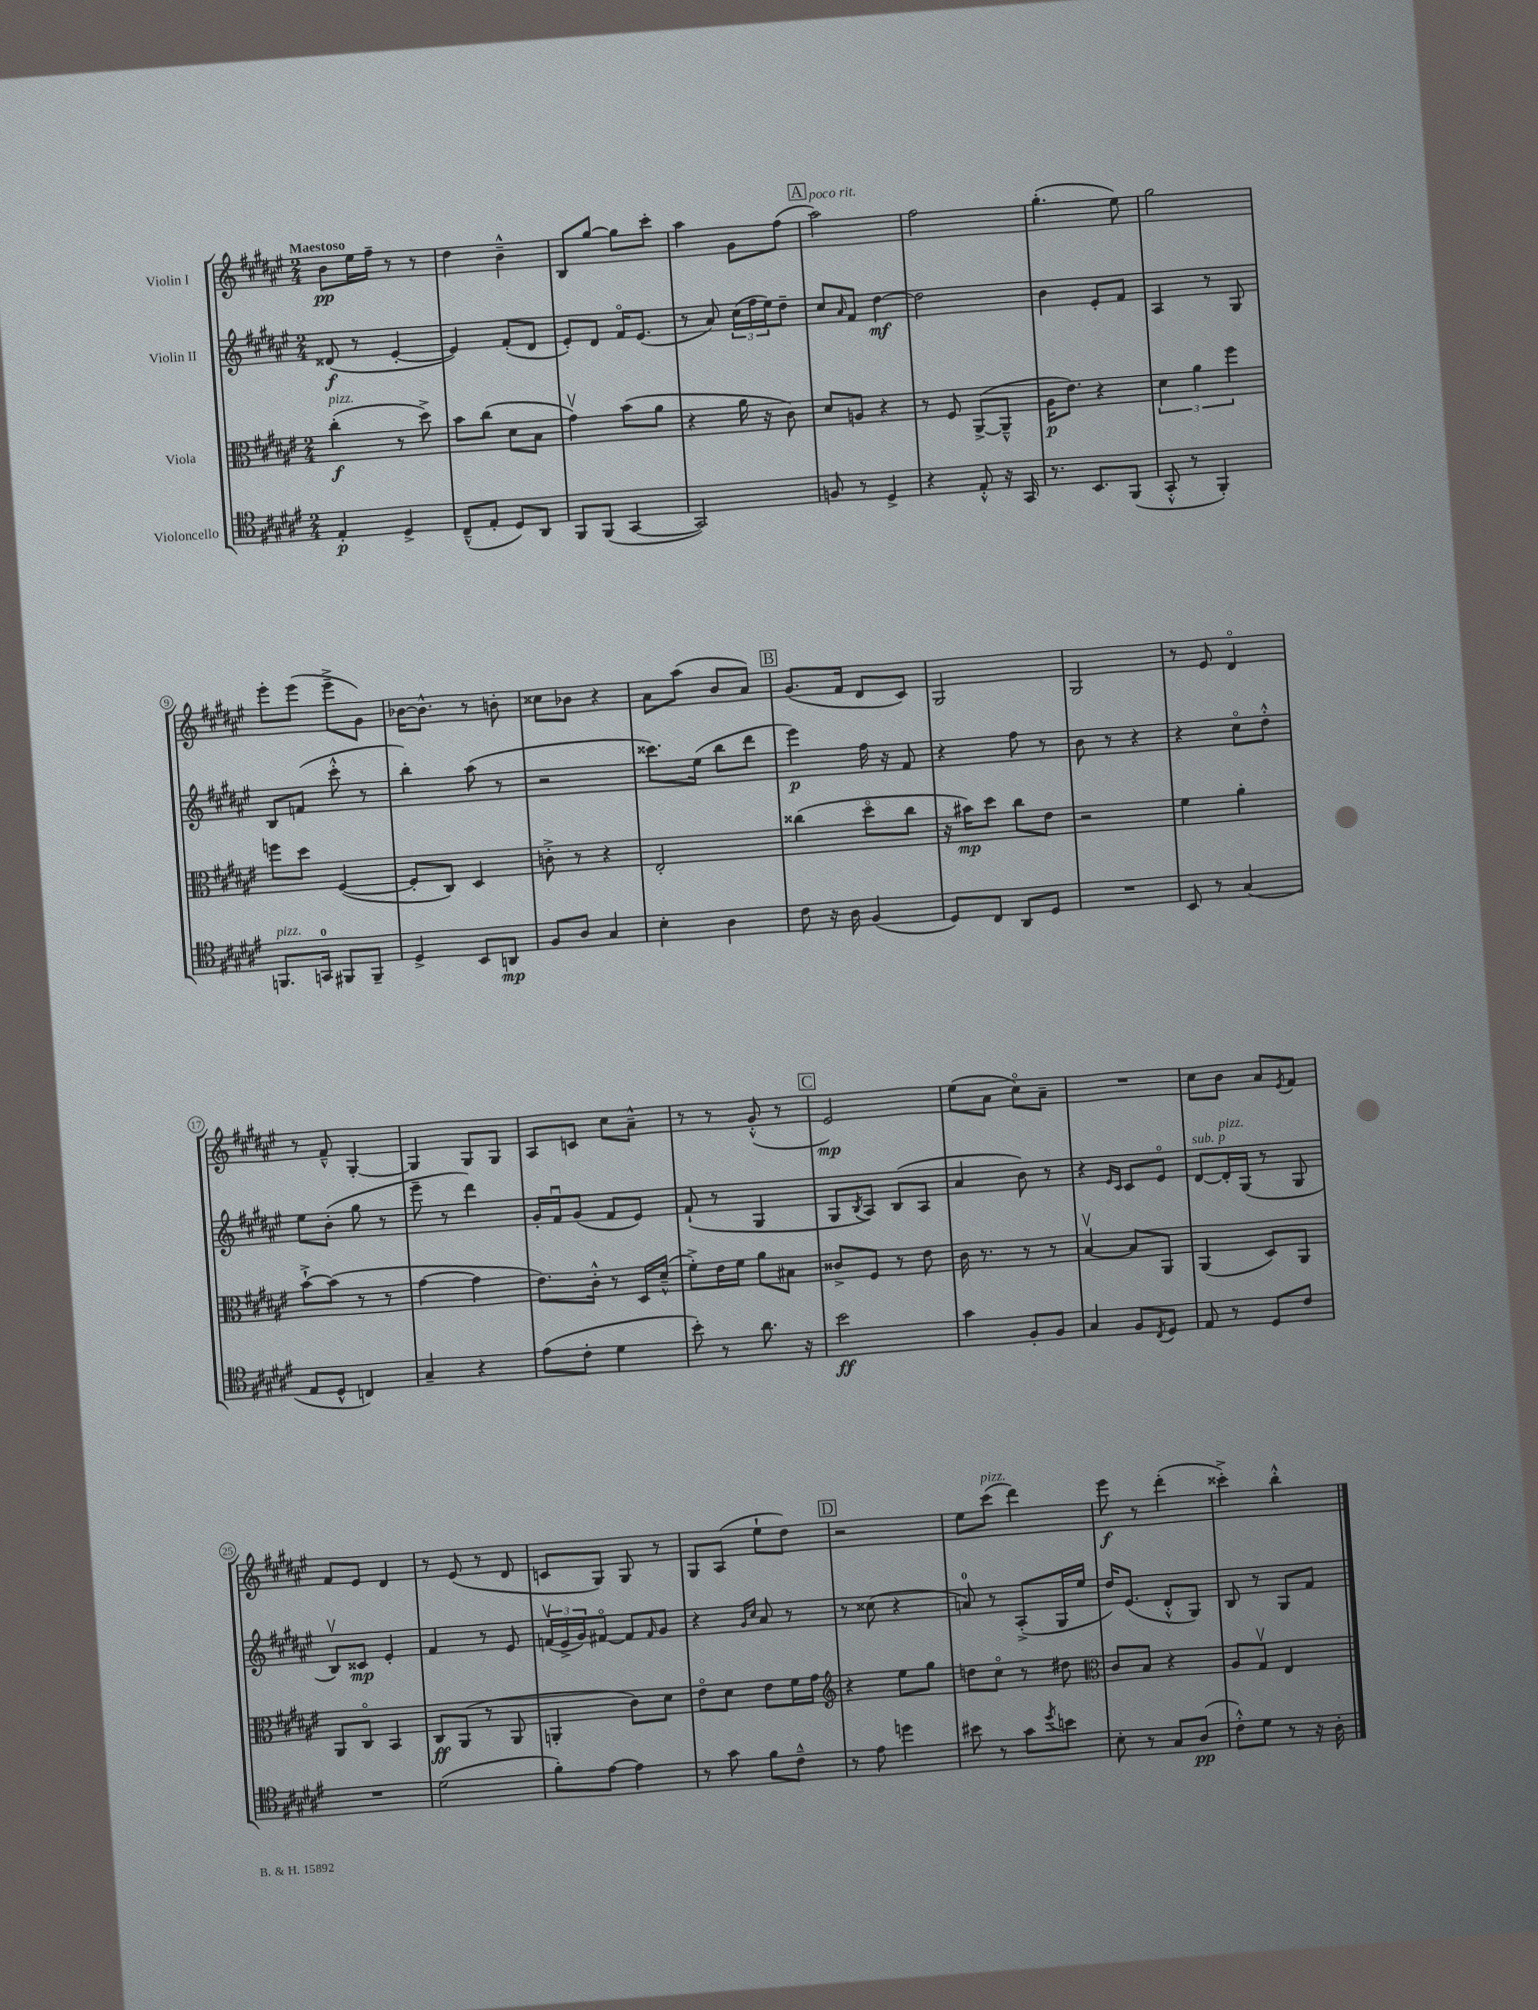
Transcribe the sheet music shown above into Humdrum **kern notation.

**kern	**kern	**kern	**kern
*staff4	*staff3	*staff2	*staff1
*clefC4	*clefC3	*clefG2	*clefG2
*k[f#c#g#d#a#e#]	*k[f#c#g#d#a#e#]	*k[f#c#g#d#a#e#]	*k[f#c#g#d#a#e#]
*M2/4	*M2/4	*M2/4	*M2/4
4E#'	(4cc#'	(8d##	8b
.	.	8r	16ee#
.	.	.	16ff#~
4D#^	8r	[4e#'	8r
.	8dd#^)	.	8r
=	=	=	=
(8C#~^^	8b	4e#])	4dd#
8E#'	(8cc#	.	.
8D#)	8d#	(8f#'	4b~^^
8AA#	8B	8d#	.
=	=	=	=
8FF#	4g#v)	8e#')	8B
(8FF#	.	8d#	[8gg#
[4GG#	(8b	16f#o	8gg#]
.	.	(8.e#	.
.	8a#	.	8ccc#'
=	=	=	=
2GG#])	4r	8r	4aa#
.	.	8a#)	.
.	16a#	(24cc#	8g#
.	.	24ff#	.
.	16r	.	.
.	.	24ee#)	.
.	8c#)	8dd#~	(8ff#
=	=	=	=
8F	8d#	8cc#	2aa#)
.	.	16qqa#	.
8r	8A	8f#	.
4D#^	4r	[4dd#	.
=	=	=	=
4r	8r	2dd#]	2ff#
.	8F#	.	.
8E#'^^	([8AA#^	.	.
16r	8AA#~^^]	.	.
16GG#	.	.	.
=	=	=	=
8.r	16A#	4b	(4.gg#'
.	8.e#)	.	.
8.BB	.	.	.
.	4r	8e#'	.
(8FF#	.	8f#	8ee#)
=	=	=	=
8GG#'^^	6d#	4A#	2gg#
8r	.	.	.
.	6a#	.	.
4FF#')	.	8r	.
.	6ff#	.	.
.	.	8G#	.
=	=	=	=
8.FF	8ff	8B	8eee#'
.	8dd#	(8f	(8eee#
16GG	.	.	.
8FF#	([4F#	8ccc#'^^	8eee#~^
8FF#~	.	8r	8g#)
=	=	=	=
4D#^	8F#']	4bb')	[16b-
.	.	.	8.b-^^]
.	8C#)	.	.
8BB	4D#	(8aa#	8r
8AA	.	8r	8b'
=	=	=	=
8F#	8c'^	2r	8cc##
8A#	8r	.	8b-
4G#	4r	.	4r
=	=	=	=
4B'	2E#'	8.ccc##)	8a#
.	.	.	(8aa#
.	.	(16ee#	.
4A#	.	8bb	8b
.	.	8ddd#	8a#)
=	=	=	=
8c#	(4cc##	4eee#)	(8.g#
16r	.	.	.
16A#	.	.	16f#
(4F#	8dd#o	16ff#	8d#
.	.	16r	.
.	8cc##	8f#	8c#)
=	=	=	=
8D#)	16r	4r	2G#
.	16b#)	.	.
8C#	8dd#	.	.
8AA#	8cc#	8ff#	.
8D#	8e#	8r	.
=	=	=	=
2r	2r	8b	2G#
.	.	8r	.
.	.	4r	.
=	=	=	=
8BB	4f#	4r	8r
8r	.	.	8e#
(4G#	4a#'	8cc#o	4d#o
.	.	8dd#'^^	.
=	=	=	=
8E#	[8b`^	8ee#	8r
8D#^^	(8b]	(8b'	8f#~^^
4C)	8r	8gg#	[4G#'
.	8r	8r	.
=	=	=	=
4G#~	[4g#	8eee#~	4G#]
.	.	8r	.
4r	4g#]	4ddd#)	8G#
.	.	.	8G#
=	=	=	=
(8e#	8.e#)	16g#'	8A#
.	.	16f#u	.
8c#'	.	(8g#	8c
.	16c#'^^	.	.
4d#	8r	8f#	8cc#
.	16D#	8e#)	8a#~^^
.	(16d#~^^	.	.
=	=	=	=
8b')	8f#'^)	(8f#`	8r
8r	16e#	8r	8r
.	16f#	.	.
8.a#	8a#	4G#	(8g#'^^
.	8B#	.	8r
16r	.	.	.
=	=	=	=
2b	8c##^	8G#	2e#)
.	.	8qB	.
.	8F#	8A#)	.
.	8r	(8B	.
.	8e#	8A#	.
=	=	=	=
4g#	16c#	4a#	(8ee#
.	8.r	.	.
.	.	.	8a#
8F#'	8r	8b)	8cc#o)
8F#	8r	8r	8a#~
=	=	=	=
4G#	[4Bv	4r	2r
.	.	16qqe#	.
.	.	16qqc#	.
8F#	8B]	8c#	.
8qC#	.	.	.
8D#	8AA#	8e#o	.
=	=	=	=
8E#	(4AA#	[8d#	8cc#
8r	.	16d#']	8b
.	.	(16G#	.
8D#	8D#)	8r	8a#
.	.	.	8qe#
8c#	8AA#	8G#	8f#
=	=	=	=
2r	8AA#	8Bv)	8f#
.	8C#o	8c##	8e#
.	4BB	4e#'	4d#
=	=	=	=
(2d#	8C#	4f#	8r
.	(8AA#	.	(8e#
.	8r	8r	8r
.	8AA#	8e#	8d#
=	=	=	=
8f#')	4AA'	(24fv	8c
.	.	24e#^	.
.	.	24g#)	.
[8e#	.	[8f#o	8G#)
4e#]	8c#)	8f#]	8G#
.	.	16qqf#	.
.	8d#	8g#	8r
=	=	=	=
8r	8e#o	4r	8G#
8g#	8d#	.	(8A#
.	.	16qqg#	.
.	.	16qqcc#	.
8f#	8e#	8a#	8ee#`
8c#~^^	16f#	8r	8dd#)
.	16g#	.	.
=	=	=	=
*	*clefG2	*	*
8r	4r	8r	2r
8e#	.	(8cc##	.
4dd	8ee#	4r	.
.	8gg#	.	.
=	=	=	=
8b#	8dd	8a)	8ee#
8r	8cc#o	8r	(8ccc#
8g#	8r	(8A#'^	4ddd#)
8qdd#	.	.	.
8b	8dd#	16G#	.
.	.	16ee#	.
=	=	=	=
*	*clefC3	*	*
8B'	8c#	16dd#)	8eee#
.	.	(8.e#	.
8r	8B	.	8r
8G#	4r	8d#'^^	(4ddd#'
(8A#	.	8G#)	.
=	=	=	=
8c#'^^)	8A#	8B	4ccc##'^)
8d#	8G#v	8r	.
8r	4E#	8G#	4bb'^^
16r	.	8f#	.
16A#'	.	.	.
==	==	==	==
*-	*-	*-	*-
